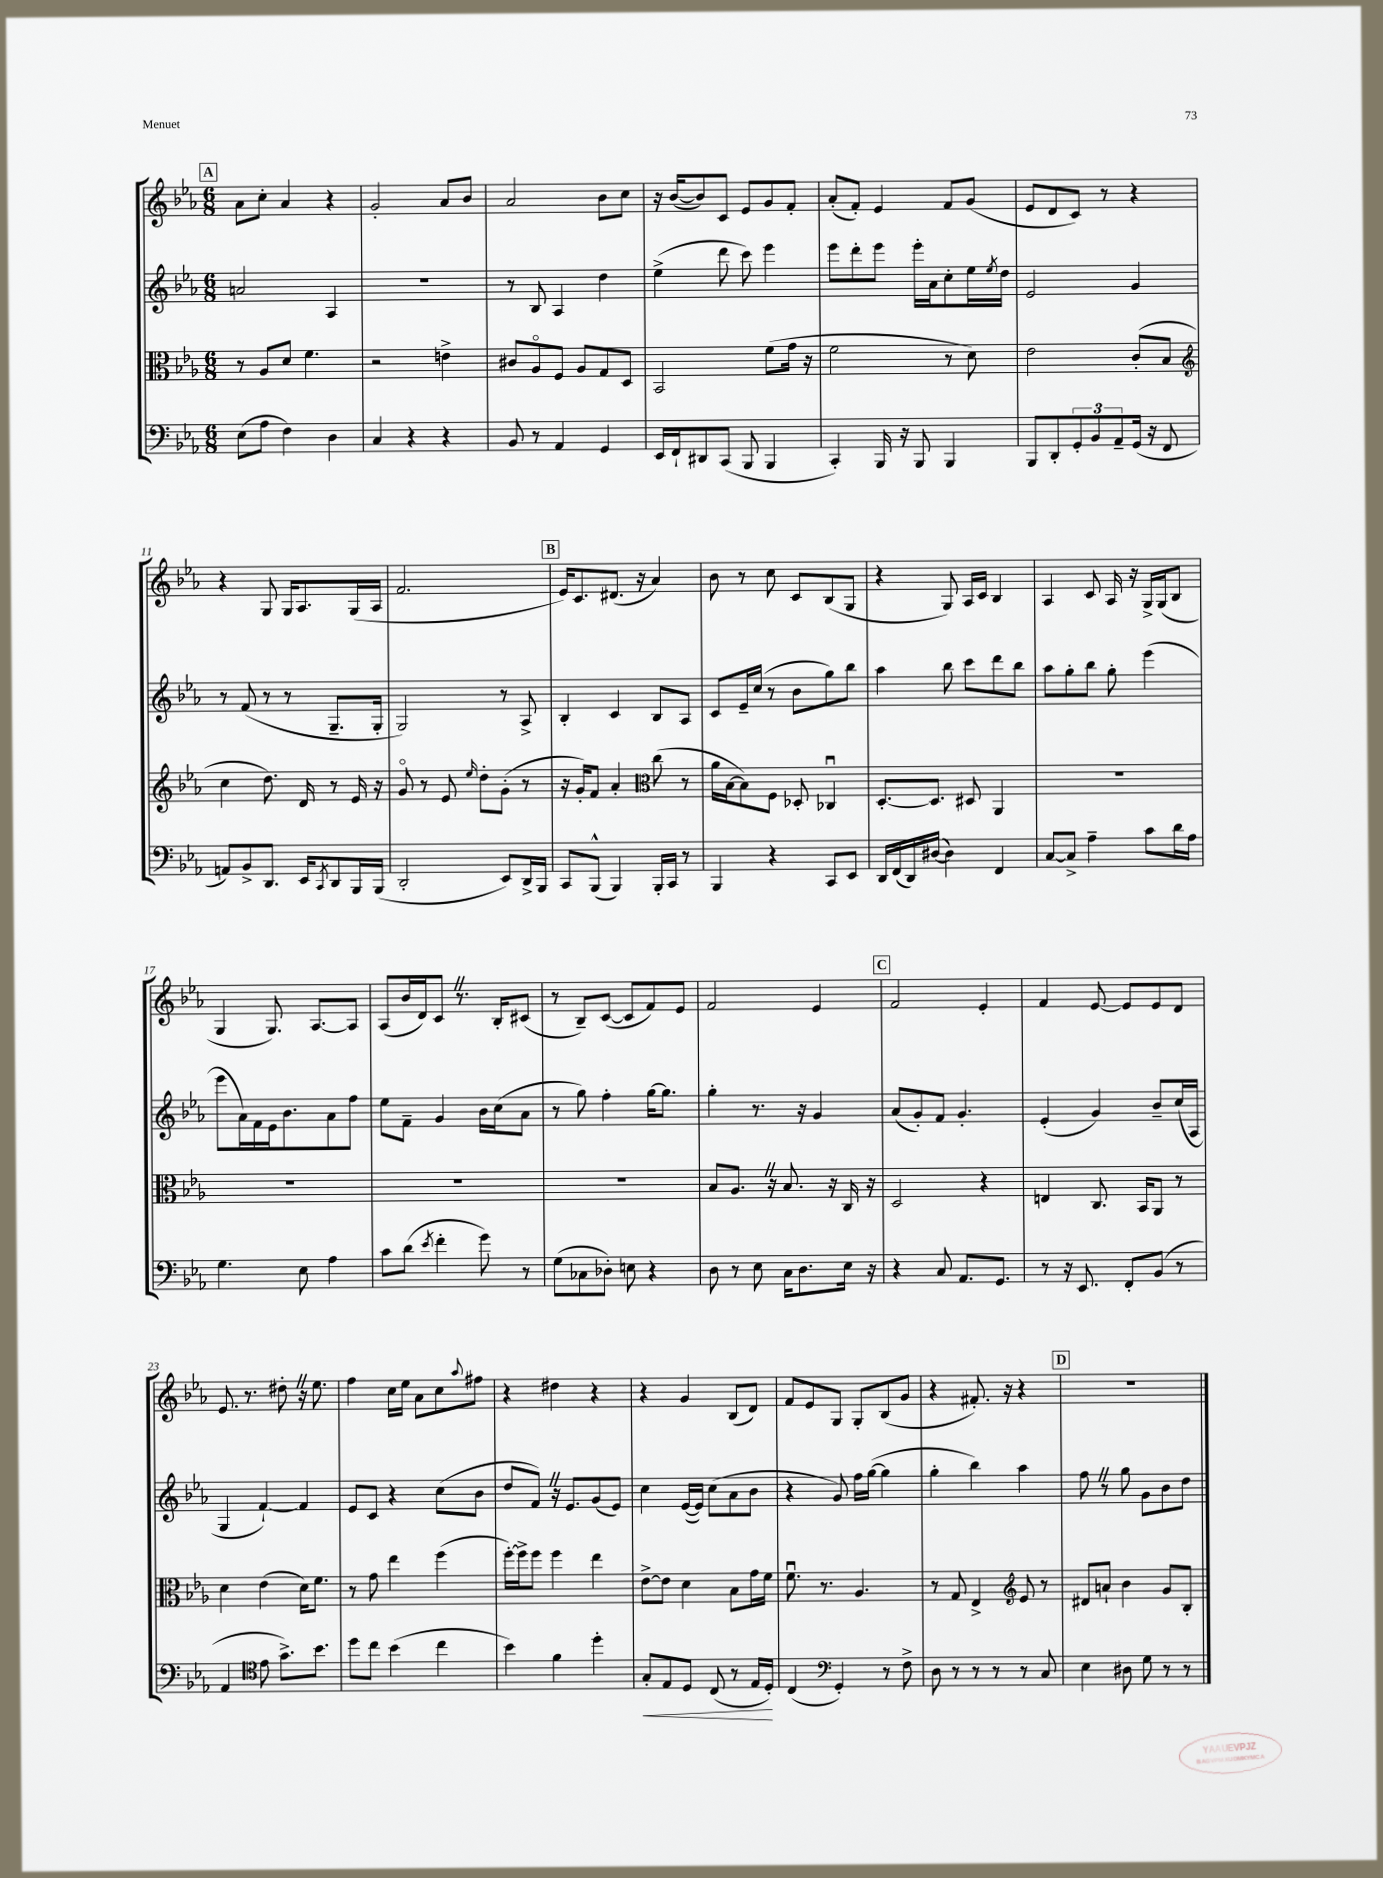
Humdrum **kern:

**kern	**kern	**kern	**kern
*staff4	*staff3	*staff2	*staff1
*clefF4	*clefC3	*clefG2	*clefG2
*k[b-e-a-]	*k[b-e-a-]	*k[b-e-a-]	*k[b-e-a-]
*M6/8	*M6/8	*M6/8	*M6/8
(8E-	8r	2a	8a-
8A-	8A-	.	8cc'
4F)	8d	.	4a-
.	4.f	.	.
4D	.	4A-	4r
=	=	=	=
4C	2r	2.r	2g'
4r	.	.	.
4r	4e^	.	8a-
.	.	.	8b-
=	=	=	=
8BB-	8c#	8r	2a-
8r	8A-o	8B-	.
4AA-	8F	4A-	.
.	8A-	.	.
4GG	8G	4dd	8b-
.	8D	.	8cc
=	=	=	=
16EE-	2BB-	(4ee-^	16r
16FF`	.	.	([16b-
8DD#	.	.	8b-])
(8CC	.	8ddd	8c
8BBB-	.	8ccc)	8e-
4BBB-	(8f	4eee-	8g
.	16g	.	8f'
.	16r	.	.
=	=	=	=
4CC')	2f	8eee-	(8a-'
.	.	8ddd'	8f')
16BBB-	.	8eee-	4e-
16r	.	.	.
8BBB-	.	16eee-'	.
.	.	16a-	.
4BBB-	8r	8cc'	8f
.	8d)	16ee-	(8g
.	.	8qee-	.
.	.	16dd	.
=	=	=	=
8BBB-	2e-	2e-	8e-
8DD'	.	.	8d
12GG'	.	.	8c)
12BB-	.	.	.
.	.	.	8r
12AA-~	.	.	.
(16GG	(8c'	4g	4r
16r	.	.	.
8FF	8B-	.	.
=	=	=	=
*	*clefG2	*	*
8AA)	4cc	8r	4r
8BB-^	.	(8f	.
8.DD	8.dd)	8r	8G
.	.	8r	16G
16EE-	16d	.	8.A-
8qCC	.	.	.
8DD	8r	8.G~	.
16BBB-	16e-	.	(16G
(16BBB-	16r	16G'	16A-
=	=	=	=
2DD'	8go	2G)	2.f
.	8r	.	.
.	8e-	.	.
.	16qqee-	.	.
.	8dd'	.	.
8EE-)	(8g'	8r	.
16DD^	8r	8A-^	.
16BBB-	.	.	.
=	=	=	=
8CC	16r	4B-'	16e-)
.	16g')	.	8.c
(8BBB-^^	8f	.	.
4BBB-)	4a-'	4c	(8.d#
.	.	.	16r
*	*clefC3	*	*
16BBB-'	(8cc	8B-	4a-)
16CC	.	.	.
8r	8r	8A-	.
=	=	=	=
4BBB-	16a-	8c	8b-
.	[16B-	.	.
.	8B-])	16e-~	8r
.	.	(16cc	.
4r	8F	8r	8cc
.	8D-'	8b-	8c
8CC	4C-u	8gg)	(8B-
8EE-	.	8bb-	8G
=	=	=	=
16DD	[8.D'	4aa-	4r
(16FF	.	.	.
16DD)	.	.	.
([16D#	8.D]	.	.
4D#])	.	8bb-	8G)
.	8D#	8ccc	16A-
.	.	.	16c
4FF	4AA-	8ddd	4B-
.	.	8bb-	.
=	=	=	=
[8C	2.r	8aa-	4A-
8C^]	.	8gg'	.
4A-~	.	8bb-	8c
.	.	8gg'	16A-
.	.	.	16r
8c	.	(4eee-	16G^
.	.	.	(16G
16d	.	.	8B-
16A-	.	.	.
=	=	=	=
4.G	2.r	8eee-	4G
.	.	16a-)	.
.	.	16f	.
.	.	16e-	8.G)
.	.	8.b-	.
8E-	.	.	.
.	.	.	[8.A-
4A-	.	8a-	.
.	.	8ff	8A-]
=	=	=	=
8c	2.r	8ee-	(8A-
(8d	.	8f~	16b-
.	.	.	16d)
8qe-	.	.	.
4f'	.	4g	8c
.	.	.	8.r
8g)	.	16b-	.
.	.	(16cc	16B-'
8r	.	8a-	(8c#
=	=	=	=
(8G	2.r	8r	8r
8C-	.	8gg)	8B-~)
8D-')	.	4ff'	([8c
8E	.	.	8c]
4r	.	[16gg	8f)
.	.	8.gg]	.
.	.	.	8e-
=	=	=	=
8D	8B-	4gg'	2f
8r	8.A-	.	.
8E-	.	8.r	.
.	16r	.	.
16C	8.B-	.	.
8.D	.	16r	.
.	.	4g	4e-
.	16r	.	.
16E-	16C	.	.
16r	16r	.	.
=	=	=	=
4r	2D	(8a-	2f
.	.	8g')	.
8C	.	8f	.
8.AA-	.	4.g'	.
.	4r	.	4e-'
8.GG	.	.	.
=	=	=	=
8r	4E	(4e-'	4f
16r	.	.	.
8.EE-	.	.	.
.	8.C	4g)	[8e-
8FF'	.	.	8e-]
.	16BB-	.	.
(8BB-	8AA-	8b-~	8e-
8r	8r	(16cc	8d
.	.	16A-	.
=	=	=	=
4AA-	4d	4G	8.e-
.	.	.	8.r
*clefC4	*	*	*
8e-	(4e-	[4f`)	.
8.g^)	.	.	8dd#'
.	16d)	4f]	16r
8.b-	8.f	.	8.ee-
=	=	=	=
8dd	8r	8e-	4ff
8cc	8g	8c	.
(4b-	4ee-	4r	16cc
.	.	.	16ee-
.	.	.	8a-
4cc	(4ff	(8cc	8cc
.	.	.	8qqaa-
.	.	8b-	8ff#
=	=	=	=
4b-)	[16ff')	8dd	4r
.	16ff^]	.	.
.	8ff	8f)	.
4f	4ff	16r	4dd#
.	.	8.e-	.
4dd'	4ee-	(8g	4r
.	.	8e-)	.
=	=	=	=
8G'	[8e-^	4cc	4r
8E-	8e-]	.	.
8D	4d	([16e-	4g
.	.	16e-])	.
(8C	.	(8cc	.
8r	8B-	8a-	(8B-
16E-	16g	8b-	8d)
16D')	16f	.	.
=	=	=	=
(4C	8.fu	4r	8f
.	.	.	8e-
.	8.r	.	.
*clefF4	*	*	*
4GG')	.	8g)	8G
.	4.A-	16ff	8G'
.	.	([16gg	.
8r	.	4gg]	(8B-
8F^	.	.	8g
=	=	=	=
8D	8r	4gg'	4r
8r	8G	.	.
8r	4E-^	4bb-)	8.f#')
8r	.	.	.
.	.	.	16r
*	*clefG2	*	*
8r	8e-	4aa-	4r
8C	8r	.	.
=	=	=	=
4E-	8d#	8ff	2.r
.	8a`	8r	.
8D#	4b-	8gg	.
8G	.	8g	.
8r	8g	8b-	.
8r	8B-'	8dd	.
==	==	==	==
*-	*-	*-	*-
